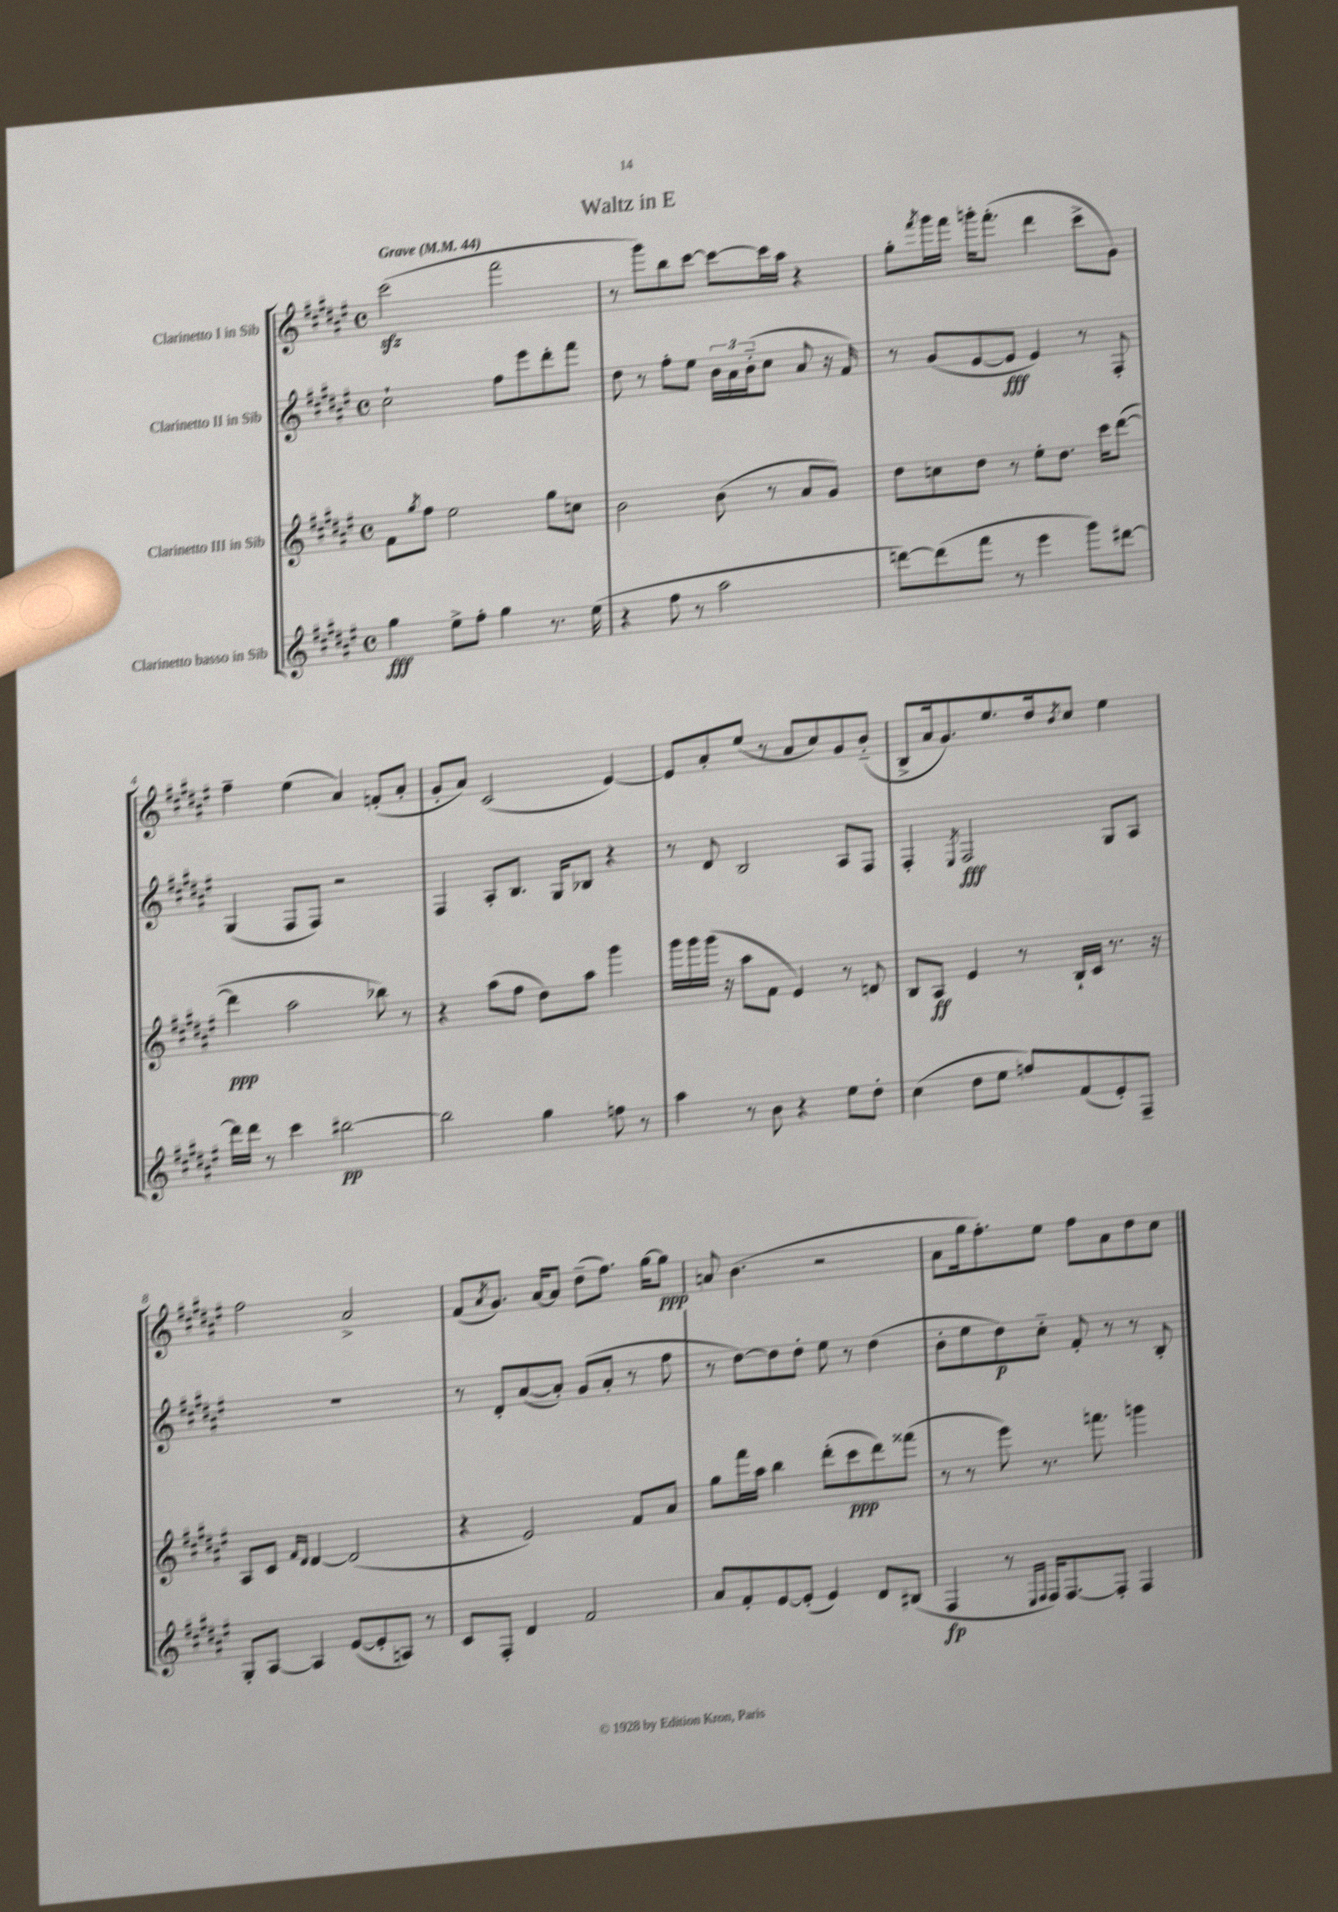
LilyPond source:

\header { title = "Waltz in E" }
<<
\new StaffGroup <<
\new Staff = "s0" \with { instrumentName = "Clarinetto I in Sib" } {
    \clef treble \key fis \major \defaultTimeSignature \time 4/4 \tempo "Grave" 4 = 44
    cis'''2\sfz( fis'''2 |
    r8 gis'''8) b''8 cis'''8~ cis'''8~ cis'''16 ais''16 r4 |
    gis''8-. \acciaccatura { fis'''8 } gis'''16 fis'''16 g'''16-. fis'''8.-.( dis'''4 cis'''8-> gis'8) |
    fis''4-- eis''4( ais'4) f'8-.( ais'8-. |
    gis'8-. ais'8) cis'2( eis'4~) |
    eis'8 ais'8-. eis''8( r8 ais'8 cis''8) gis'8 b'8-_( |
    b8-> ais'16 gis'8.) eis''8. dis''16 \acciaccatura { b'8 } cis''8 eis''4 |
    fis''2 ais'2-> |
    fis'8( \acciaccatura { ais'8 } gis'8.) ais'16~ ais'8 dis''8--( fis''8.) gis''16~ gis''8\ppp |
    a'8 b'4.( r2 |
    ais'8 gis''16 fis''8.-.) eis''8 fis''8 ais'8 dis''8 cis''8 \bar "|." |
}
\new Staff = "s1" \with { instrumentName = "Clarinetto II in Sib" } {
    \clef treble \key fis \major \defaultTimeSignature \time 4/4
    cis''2-! fis''8 eis'''8 dis'''8-. fis'''8 |
    dis''8 r8 fis''8-. eis''8 \tuplet 3/2 { b'16 ais'16 b'16-_( } cis''8 ais'8 r16 fis'16) |
    r8 gis'8( eis'8~ eis'8\fff eis'4) r8 fis8-. |
    gis4( fis8 fis8) r2 |
    fis4 ais8-. b8. gis16 bes8 r4 |
    r8 dis'8 b2 ais8 fis8 |
    fis4-. \acciaccatura { eis8 } fis2\fff gis8 ais8 |
    R1 |
    r8 dis'8-. ais'8~( ais'8-.) gis'8( ais'8-. r8 fis''8 |
    r8 dis''8~) dis''8 dis''8-. eis''8 r8 dis''4( |
    b'8-. eis''8 dis''8\p) cis''8-_ fis'8-. r8 r8 b8-. \bar "|." |
}
\new Staff = "s2" \with { instrumentName = "Clarinetto III in Sib" } {
    \clef treble \key fis \major \defaultTimeSignature \time 4/4
    fis'8 \acciaccatura { gis''8 } fis''8 eis''2 gis''8 c''8 |
    b'2 b'8( r8 ais'8 gis'8) |
    dis''8 c''8 dis''8 r8 eis''8-. dis''8. cis'''16 dis'''8~( |
    dis'''4\ppp ais''2 bes''8) r8 |
    r4 ais''8( fis''8 dis''8) ais''8 gis'''4 |
    gis'''16 gis'''16 gis'''16( r16 ais''8 fis'8 eis'4) r8 d'8 |
    b8 ais8\ff eis'4 r8 b16-! cis'16 r8. r16 |
    ais8 cis'8 \grace { fis'16 dis'16 } dis'4~ dis'2( |
    r4 eis'2) fis'8 ais'8 |
    gis''8 fis'''16 ais''16 b''4 dis'''8-.( cis'''8\ppp dis'''8) fisis'''8( |
    r8 r8 eis'''8) r8. f'''8. g'''4 \bar "|." |
}
\new Staff = "s3" \with { instrumentName = "Clarinetto basso in Sib" } {
    \clef treble \key fis \major \defaultTimeSignature \time 4/4
    gis''4\fff eis''8-> fis''8-. gis''4 r8. eis''16( |
    r4 fis''8 r8 ais''2 |
    d'''8~) d'''8( fis'''8 r8 eis'''4 gis'''8) dis'''8~ |
    dis'''16 dis'''16 r8 cis'''4 bis''2~\pp |
    bis''2 gis''4 f''8 r8 |
    ais''4 r8 b'8 r4 eis''8 dis''8-. |
    cis''4( dis''8 eis''8 f''8) fis'8( eis'8-.) fis8-- |
    gis8-. ais8~ ais4 eis'8~( eis'8-. a8) r8 |
    cis'8 fis8-. dis'4 fis'2 |
    ais'8 fis'8-. eis'8~ eis'8-.( eis'4) dis'8 bis8( |
    fis4\fp r8 \grace { eis16 fis16 } fis16) fis8.~ fis8-. fis4 \bar "|." |
}
>>
>>
